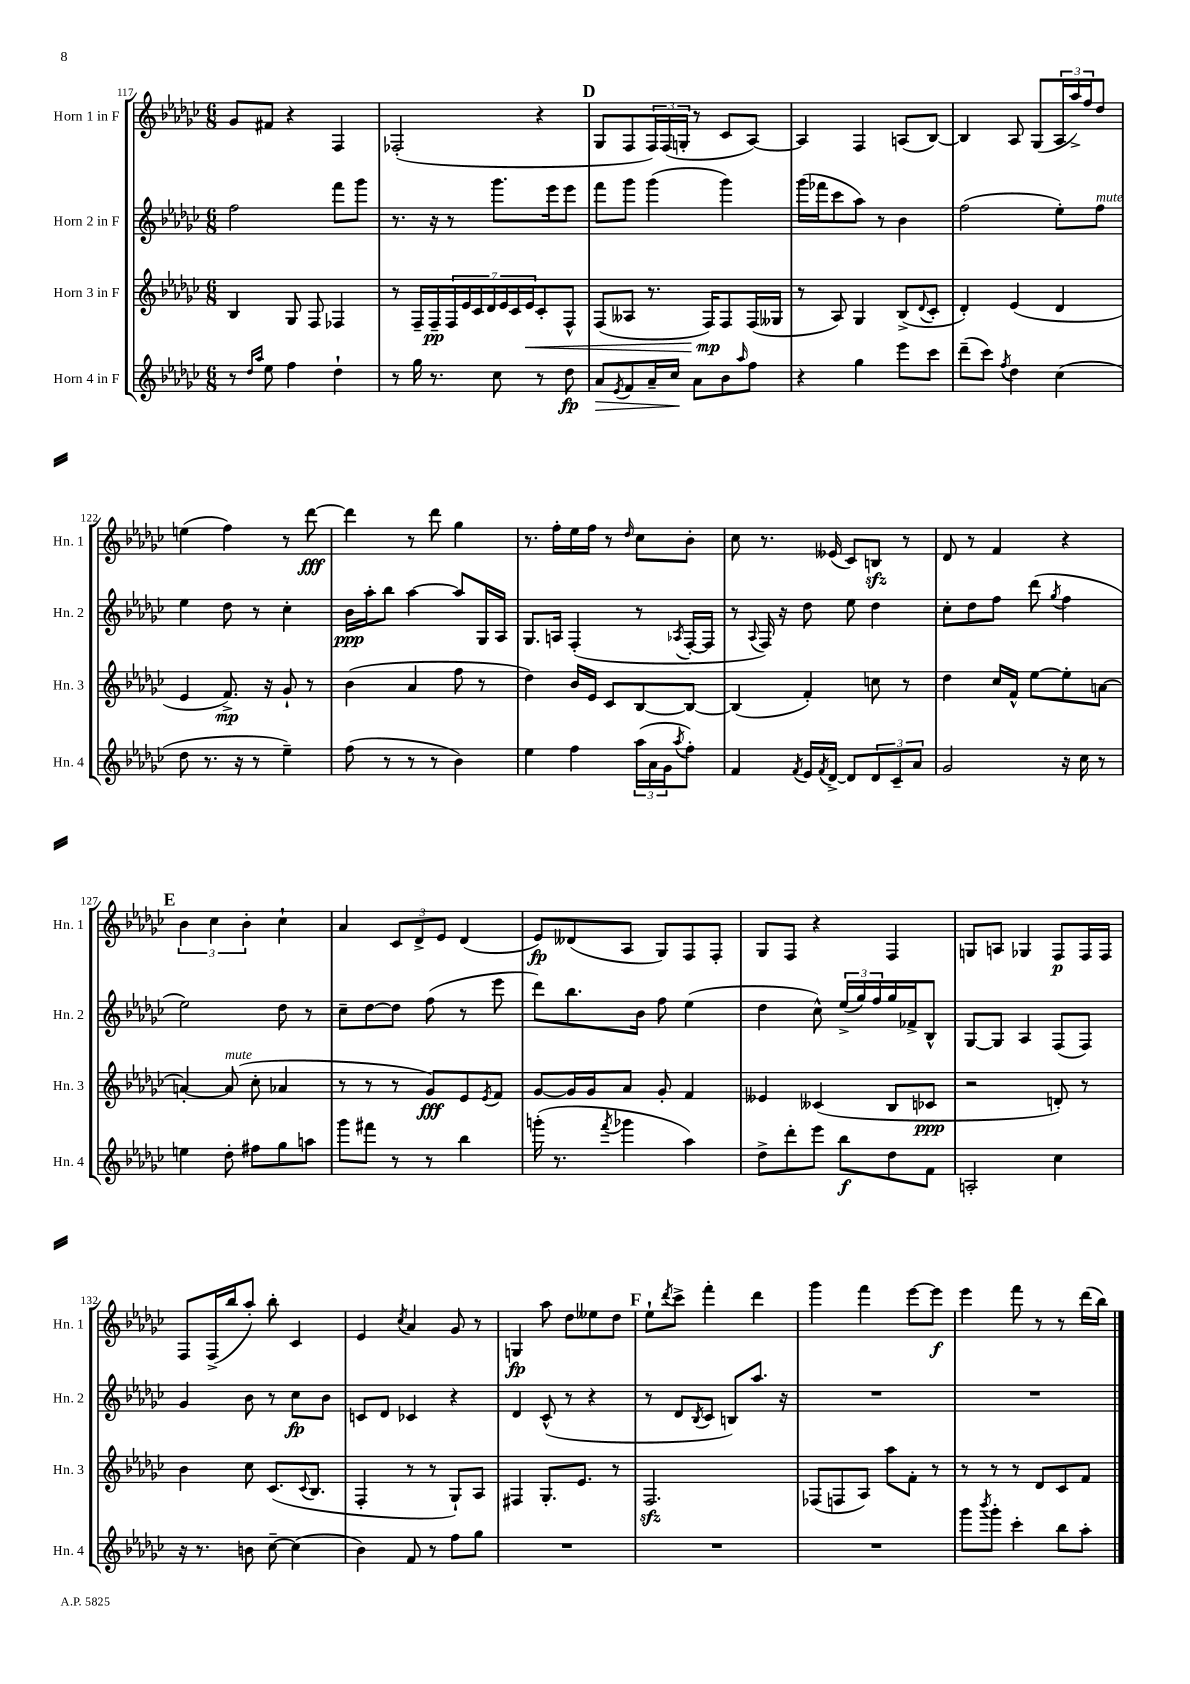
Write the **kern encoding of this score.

**kern	**dynam	**kern	**dynam	**kern	**dynam	**kern	**dynam
*part4	*part4	*part3	*part3	*part2	*part2	*part1	*part1
*staff4	*staff4	*staff3	*staff3	*staff2	*staff2	*staff1	*staff1
*I"Horn 4 in F	*	*I"Horn 3 in F	*	*I"Horn 2 in F	*	*I"Horn 1 in F	*
*I'Hn. 4	*	*I'Hn. 3	*	*I'Hn. 2	*	*I'Hn. 1	*
*clefG2	*	*clefG2	*	*clefG2	*	*clefG2	*
*k[b-e-a-d-g-c-]	*	*k[b-e-a-d-g-c-]	*	*k[b-e-a-d-g-c-]	*	*k[b-e-a-d-g-c-]	*
*M6/8	*	*M6/8	*	*M6/8	*	*M6/8	*
=117	=117	=117	=117	=117	=117	=117	=117
8r	.	4B-/	.	2ff\	.	8g-/L	.
16qqdd-/LL	.	.	.	.	.	.	.
16qqaa-/JJ	.	.	.	.	.	.	.
8ee-\	.	.	.	.	.	8f#X/J	.
4ff\	.	8G-/	.	.	.	4r	.
.	.	8F/	.	.	.	.	.
4dd-`\	.	4F-X/	.	8fff\L	.	4F/	.
.	.	.	.	8ggg-\J	.	.	.
=118	=118	=118	=118	=118	=118	=118	=118
8r	.	8r	.	8.r	.	(2F-X'/	.
16gg-\	.	16F~/LL	.	.	.	.	.
8.r	.	16F~/	pp	16r	.	.	.
.	.	28F/	.	8r	.	.	.
.	.	28e-/	.	.	.	.	.
.	.	28c-/	.	.	.	.	.
.	.	28d-/	.	.	.	.	.
8cc-\	.	.	.	8.ggg-\L	.	.	.
.	.	28e-/	.	.	.	.	.
.	.	28c-/	.	.	.	.	.
!	!	!	!LO:HP:b	!	!	!	!
.	.	28e-/J	<	.	.	.	.
8r	.	8c-'/	.	.	.	4r	.
.	.	.	.	16eee-\k	.	.	.
8dd-\	fp	8F^^/J	.	8eee-\J	.	.	.
!!LO:REH:place=s1:t=D
=119	=119	=119	=119	=119	=119	=119	=119
!	!LO:HP:b	!	!	!	!	!	!
8a-/L	>	(8F/L	.	8fff\L	.	8G-/L	.
8qe-/	.	.	.	.	.	.	.
8f/	.	8A--X/J	.	8ggg-\J	.	8F/	.
16a-~/L	.	8.r	.	(4ggg-\	.	24F/L)	.
.	.	.	.	.	.	(24F/	.
16cc-/JJ	.	.	.	.	.	.	.
.	.	.	.	.	.	24Gn'/JJ	.
8a-\L	]	.	.	.	.	8r	.
.	.	16F/KL)	mp	.	.	.	.
8b-\	.	8F/	[	4ggg-\)	.	8c-/L	.
16qqaa-/	.	.	.	.	.	.	.
8ff\J	.	(16F/L	.	.	.	[8A-/J)	.
.	.	16G--X/JJ	.	.	.	.	.
=120	=120	=120	=120	=120	=120	=120	=120
4r	.	8r	.	(16ggg-\LL	.	4A-/]	.
.	.	.	.	16fff-X\J	.	.	.
.	.	8A-/)	.	8ccc-\	.	.	.
4gg-\	.	4G-/	.	8aa-\J)	.	4F/	.
.	.	.	.	8r	.	.	.
8eee-\L	.	(8B-^/L	.	4b-\	.	(8An/L	.
.	.	8qqd-/	.	.	.	.	.
8ccc-\J	.	8c-'/J	.	.	.	[8B-/J)	.
=121	=121	=121	=121	=121	=121	=121	=121
(8ddd-~\L	.	4d-'/)	.	(2ff\	.	4B-/]	.
8ccc-\J)	.	.	.	.	.	.	.
8qff/	.	.	.	.	.	.	.
4dd-\	.	(4e-/	.	.	.	8A-/	.
.	.	.	.	.	.	(8G-/L	.
(4cc-\	.	4d-/	.	8ee-'\L)	.	24A-/L	.
.	.	.	.	.	.	24aa-^/)	.
.	.	.	.	.	.	24ff/J	.
!	!	!	!	!LO:TX:a:i:t=mute	!	!	!
.	.	.	.	8ff\J	.	8dd-/J	.
!!LO:LB:g=z
=122	=122	=122	=122	=122	=122	=122	=122
8dd-\	.	4e-/	.	4ee-\	.	(4een\	.
8.r	.	.	.	.	.	.	.
.	.	8.f^/)	mp	8dd-\	.	4ff\)	.
16r	.	.	.	.	.	.	.
8r	.	.	.	8r	.	.	.
.	.	16r	.	.	.	.	.
4ee-~\)	.	8g-`/	.	4cc-'\	.	8r	.
.	.	8r	.	.	.	[8ddd-\	fff
=123	=123	=123	=123	=123	=123	=123	=123
(8ff\	.	(4b-\	.	16b-\LL	ppp	4ddd-\]	.
.	.	.	.	16aa-'\J	.	.	.
8r	.	.	.	8bb-\J	.	.	.
8r	.	4a-/	.	[4aa-\	.	8r	.
8r	.	.	.	.	.	8ddd-\	.
4b-\)	.	8ff\	.	8aa-/L]	.	4gg-\	.
.	.	8r	.	16G-/L	.	.	.
.	.	.	.	16A-/JJ	.	.	.
=124	=124	=124	=124	=124	=124	=124	=124
4ee-\	.	4dd-\)	.	8.G-/L	.	8.r	.
.	.	.	.	16An/Jk	.	16ff'\LL	.
4ff\	.	16b-/LL	.	(4F'/	.	16ee-\	.
.	.	16e-/JJ	.	.	.	16ff\JJ	.
.	.	8c-/L	.	.	.	8r	.
.	.	.	.	.	.	16qqdd-/	.
(24aa-\LL	.	[8B-/	.	8r	.	8cc-\L	.
24a-\	.	.	.	.	.	.	.
24g-\J	.	.	.	.	.	.	.
8qaa-/	.	.	.	8qA-X/	.	.	.
8ff'\J)	.	8B-/J_	.	[16F'/LL	.	8b-'\J	.
.	.	.	.	16F/JJ]	.	.	.
=125	=125	=125	=125	=125	=125	=125	=125
4f/	.	(4B-/]	.	8r	.	8cc-\	.
.	.	.	.	8qqA-/	.	.	.
.	.	.	.	16F/)	.	8.r	.
.	.	.	.	16r	.	.	.
8qf/	.	.	.	.	.	.	.
16e-/LL	.	4f'/)	.	8dd-\	.	.	.
8qf/	.	.	.	.	.	.	.
[16d-^/JJ	.	.	.	.	.	(16e--X/	.
8d-/L]	.	.	.	8ee-\	.	8c-/L)	.
12d-/	.	8ccn\	.	4dd-\	.	8Bnzz/J	.
12c-~/	.	.	.	.	.	.	.
.	.	8r	.	.	.	8r	.
12a-/J	.	.	.	.	.	.	.
=126	=126	=126	=126	=126	=126	=126	=126
2g-/	.	4dd-\	.	8cc-'\L	.	8d-/	.
.	.	.	.	8dd-\	.	8r	.
.	.	16cc-/LL	.	8ff\J	.	4f/	.
.	.	16f^^/JJ	.	.	.	.	.
.	.	[8ee-\L	.	(8ddd-\	.	.	.
.	.	.	.	8qgg-/	.	.	.
16r	.	8ee-'\]	.	4ff\	.	4r	.
16cc-\	.	.	.	.	.	.	.
8r	.	[8an\J	.	.	.	.	.
!!LO:LB:g=z
!!LO:REH:place=s1:t=E
=127	=127	=127	=127	=127	=127	=127	=127
4een\	.	4an'/_	.	2ee-\)	.	6b-\	.
.	.	.	.	.	.	6cc-\	.
!	!	!LO:TX:a:i:t=mute	!	!	!	!	!
8dd-'\	.	(8a/]	.	.	.	.	.
.	.	.	.	.	.	6b-'\	.
8ff#X\L	.	8cc-'\	.	.	.	.	.
8gg-\	.	4a-X/	.	8dd-\	.	4cc-`\	.
8aan\J	.	.	.	8r	.	.	.
=128	=128	=128	=128	=128	=128	=128	=128
8ggg-\L	.	8r	.	8cc-~\L	.	4a-/	.
8fff#X\J	.	8r	.	[8dd-\	.	.	.
8r	.	8r	.	8dd-\J]	.	12c-/L	.
.	.	.	.	.	.	12d-^/	.
8r	.	8g-/L)	fff	(8ff\	.	.	.
.	.	.	.	.	.	12e-/J	.
4bb-\	.	8e-/	.	8r	.	(4d-/	.
.	.	8qe-/	.	.	.	.	.
.	.	8f/J	.	8eee-\	.	.	.
=129	=129	=129	=129	=129	=129	=129	=129
(16gggn'\	.	[8g-/L	.	8ddd-\L)	.	8e-/L)	fp
8.r	.	.	.	.	.	.	.
.	.	16g-/L]	.	8.bb-\	.	(8d--X/	.
.	.	16g-/J	.	.	.	.	.
8qfff/	.	.	.	.	.	.	.
4ggg-X\	.	8a-/J	.	.	.	8A-/J	.
.	.	.	.	16b-\Jk	.	.	.
.	.	8g-'/	.	8ff\	.	8G-/L)	.
4aa-\)	.	4f/	.	(4ee-\	.	8F/	.
.	.	.	.	.	.	8F'/J	.
=130	=130	=130	=130	=130	=130	=130	=130
8dd-^\L	.	4e--X/	.	4dd-\	.	8G-/L	.
8ddd-'\	.	.	.	.	.	8F/J	.
8eee-\J	.	(4c--X/	.	8cc-^^\)	.	4r	.
8bb-\L	f	.	.	(24ee-^/LL	.	.	.
.	.	.	.	24gg-/)	.	.	.
.	.	.	.	24ff/	.	.	.
8dd-\	.	8B-/L	.	16gg-/	.	4F/	.
.	.	.	.	16f-X^/J	.	.	.
8f\J	.	8c-X/J	ppp	8B-^^/J	.	.	.
=131	=131	=131	=131	=131	=131	=131	=131
2An'/	.	2r	.	[8G-/L	.	8Gn/L	.
.	.	.	.	8G-/J]	.	8An/J	.
.	.	.	.	4A-/	.	4G-X/	.
4cc-\	.	8dn'/)	.	(8F/L	.	8F/L	p
.	.	8r	.	8F/J)	.	16F/L	.
.	.	.	.	.	.	16F/JJ	.
!!LO:LB:g=z
=132	=132	=132	=132	=132	=132	=132	=132
16r	.	4b-\	.	4g-/	.	8F/L	.
8.r	.	.	.	.	.	.	.
.	.	.	.	.	.	(16F^/L	.
.	.	.	.	.	.	16bb-/J	.
8bn\	.	8cc-\	.	8b-\	.	8aa-'/J)	.
[8cc-~\	.	(8.c-/L	.	8r	.	8bb-'\	.
(4cc-\]	.	.	.	8cc-\L	fp	4c-/	.
.	.	8qqc-/	.	.	.	.	.
.	.	8.B-/J	.	.	.	.	.
.	.	.	.	8b-\J	.	.	.
=133	=133	=133	=133	=133	=133	=133	=133
4b-\)	.	4F'/	.	8cn/L	.	4e-/	.
.	.	.	.	8d-/J	.	.	.
.	.	.	.	.	.	8qcc-/	.
8f/	.	8r	.	4c-X/	.	4a-/	.
8r	.	8r	.	.	.	.	.
8ff\L	.	8G-`/L)	.	4r	.	8g-/	.
8gg-\J	.	8A-/J	.	.	.	8r	.
=134	=134	=134	=134	=134	=134	=134	=134
2.r	.	4F#X/	.	4d-/	.	4Gn/	fp
.	.	8.G-'/L	.	(8c-^^/	.	8aa-\	.
.	.	.	.	8r	.	8dd-\L	.
.	.	8.e-/J	.	.	.	.	.
.	.	.	.	4r	.	8ee--X\	.
.	.	8r	.	.	.	8dd-\J	.
!!LO:REH:place=s1:t=F
=135	=135	=135	=135	=135	=135	=135	=135
2.r	.	2.Fzz/	.	8r	.	8ee-`\L	.
.	.	.	.	.	.	8qddd-/	.
.	.	.	.	8d-/L	.	8ccc-^\J	.
.	.	.	.	8qB-/	.	.	.
.	.	.	.	8c-/J	.	4fff'\	.
.	.	.	.	8Bn/L)	.	.	.
.	.	.	.	8.aa-/J	.	4ddd-\	.
.	.	.	.	16r	.	.	.
=136	=136	=136	=136	=136	=136	=136	=136
2.r	.	(8F-X/L	.	2.r	.	4ggg-\	.
.	.	8Fn/	.	.	.	.	.
.	.	8A-/J)	.	.	.	4fff\	.
.	.	8aa-\L	.	.	.	.	.
.	.	8f'\J	.	.	.	[8eee-\L	.
.	.	8r	.	.	.	8eee-\J]	f
=137	=137	=137	=137	=137	=137	=137	=137
8ggg-\L	.	8r	.	2.r	.	4eee-\	.
8qbbb-/	.	.	.	.	.	.	.
8ggg-'\J	.	8r	.	.	.	.	.
4ccc-'\	.	8r	.	.	.	8fff\	.
.	.	8d-/L	.	.	.	8r	.
8bb-\L	.	8c-/	.	.	.	8r	.
8aa-'\J	.	8f/J	.	.	.	(16ddd-\LL	.
.	.	.	.	.	.	16bb-\JJ)	.
==	==	==	==	==	==	==	==
*-	*-	*-	*-	*-	*-	*-	*-
